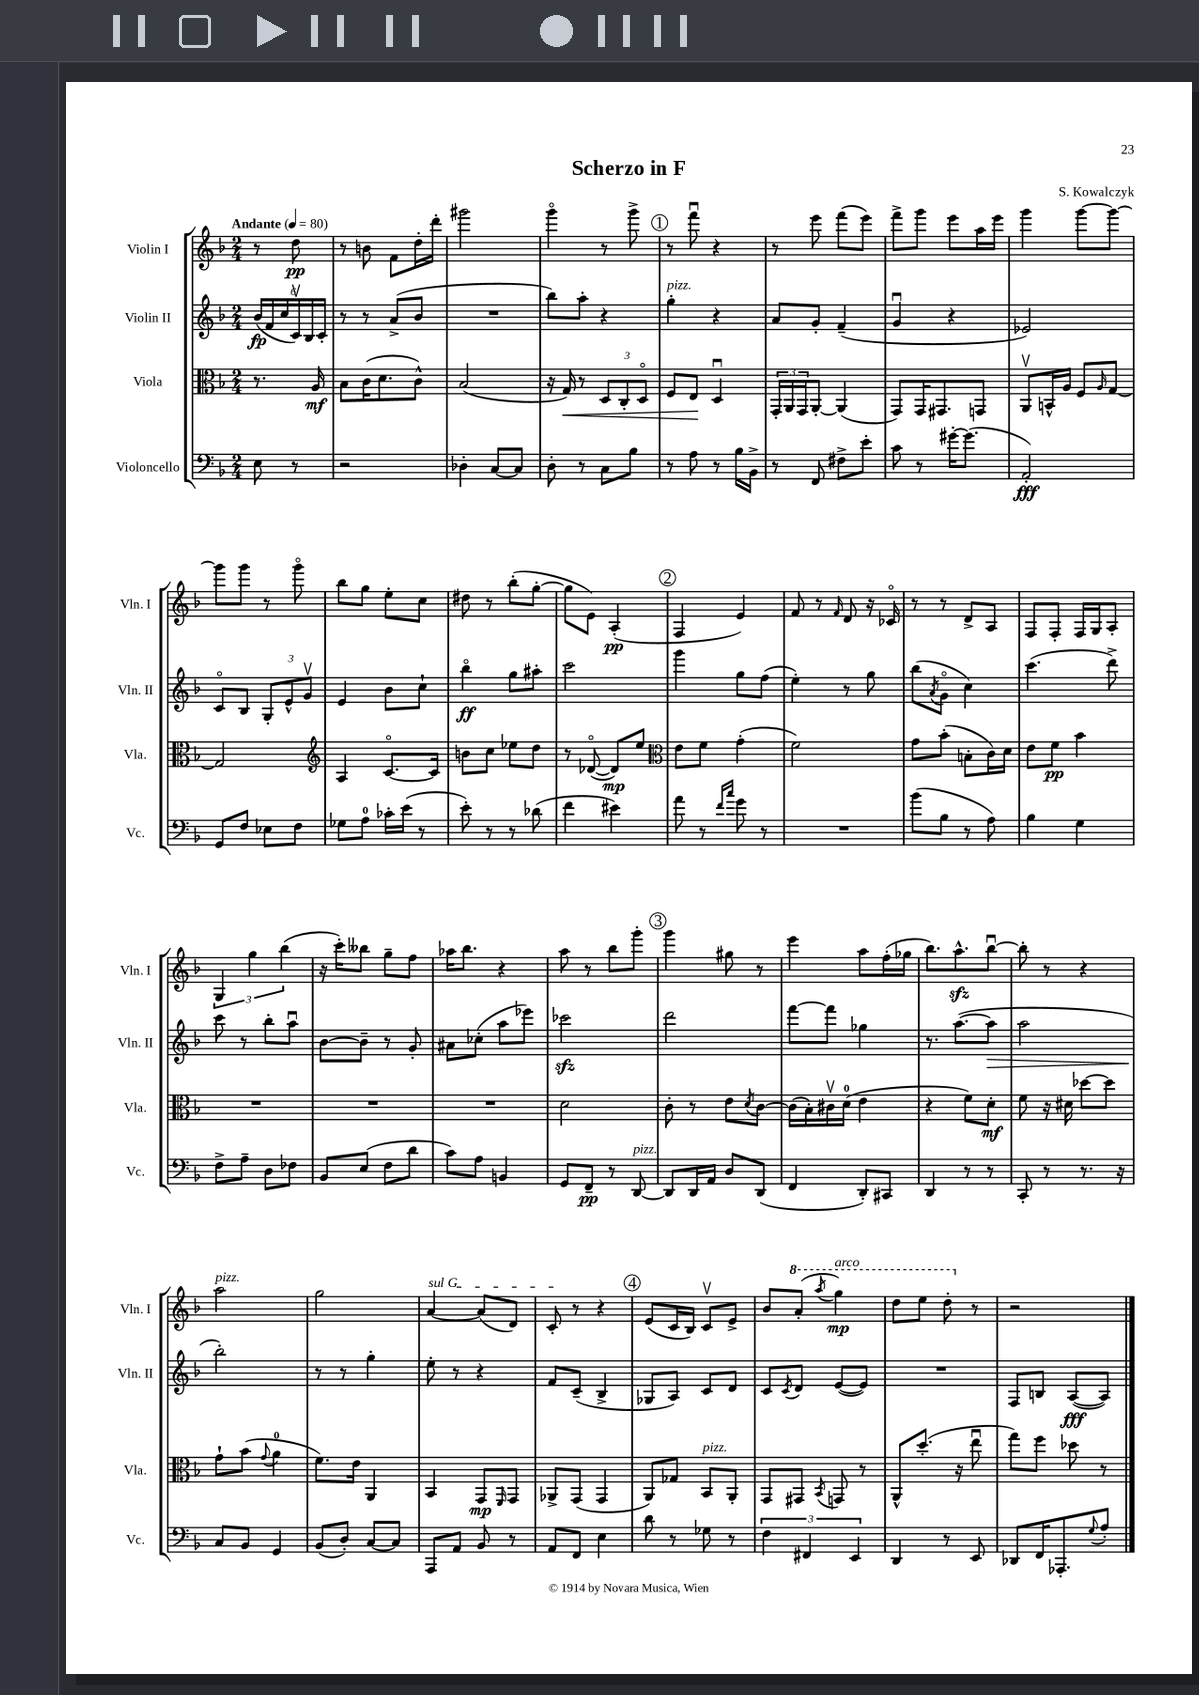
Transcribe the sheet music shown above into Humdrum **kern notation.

**kern	**kern	**kern	**kern
*staff4	*staff3	*staff2	*staff1
*clefF4	*clefC3	*clefG2	*clefG2
*k[b-]	*k[b-]	*k[b-]	*k[b-]
*M2/4	*M2/4	*M2/4	*M2/4
*MM80	*MM80	*MM80	*MM80
8E\	8.r	(24b-/LL	8r
.	.	24f/	.
.	.	24cc/	.
8r	.	24cv/)	8dd\
.	.	24B-/	.
.	16A/	.	.
.	.	24c'/JJ	.
=	=	=	=
2r	8B-\L	8r	8r
.	(16c\K	8r	8b\
.	8.d\	.	.
.	.	(8a^/L	8f\L
.	8c^^\J)	8b-/J	16dd'\L
.	.	.	16ddd'\JJ
=	=	=	=
4D-'\	(2B-/	2r	2ggg#\
[8C/L	.	.	.
8C/]J	.	.	.
=	=	=	=
8D'\	16r	8bb-\L)	4gggo\
.	16G/)	.	.
8r	8r	8aa'\J	.
8C\L	12D/L	4r	8r
.	12C'/	.	.
8B-\J	.	.	8ggg^\
.	12Do/J	.	.
=	=	=	=
8r	8F/L	4gg'\	8r
8A\	8E/J	.	8fffu\
8r	4Du/	4r	4r
16B-\LL	.	.	.
16BB-^\JJ	.	.	.
=	=	=	=
8r	24GG'/LL	8a/L	8r
.	24AA/	.	.
.	24GG/J	.	.
8FF/	[8AA'/J	8g'/J	8eee\
8F#^\L	(4AA/]	(4f~/	(8fff\L
8e'\J	.	.	8eee\J)
=	=	=	=
8c\	8GG/L)	4gu/	8fff^\L
8r	16GG/K	.	8ggg\J
.	8.GG#/	.	.
[16g#'\LK	.	4r	8eee\L
(8.g#\]J	.	.	.
.	8GG/J	.	16aa\L
.	.	.	16eee\JJ
=	=	=	=
2AA'/)	8AAv/L	2e-/)	4ggg\
.	16BB^^/L	.	.
.	16A/JJ	.	.
.	8F/L	.	[8ggg\L
.	16qqA/	.	.
.	[8G/J	.	8ggg\_J
=	=	=	=
8GG/L	2G/]	8co/L	8ggg\]L
8F/J	.	8B-/J	8ggg\J
8E-\L	.	12G'/L	8r
.	.	12e^^/	.
8F\J	.	.	8gggo\
.	.	12gv/J	.
=	=	=	=
*	*clefG2	*	*
8G-\L	4A/	4e/	8bb-\L
8A\J	.	.	8gg\J
16c-'\LL	[8.co/L	8b-\L	8ee'\L
(16e\JJ	.	.	.
8r	.	8cc`\J	8cc\J
.	16c/]Jk	.	.
=	=	=	=
8e'\)	8b\L	4bb-o\	8dd#\
8r	8cc\J	.	8r
8r	8ee-\L	8gg\L	(8bb-'\L
(8d-\	8dd\J	8aa#'\J	[8gg'\J
=	=	=	=
4f\	8r	2ccc\	8gg\]L
.	([8d-o/	.	8e\J)
4e#\)	8d-/]L)	.	(4A'/
.	8ee/J	.	.
=	=	=	=
*	*clefC3	*	*
8a\	8e\L	4ggg\	4F/
8r	8f\J	.	.
16qqf/LL	.	.	.
16qqcc/JJ	.	.	.
8g\	(4g'\	8gg\L	4e/)
8r	.	(8ff\J	.
=	=	=	=
2r	2f\)	4ee'\)	8f/
.	.	.	8r
.	.	.	16qqf/
.	.	8r	8d/
.	.	8gg\	16r
.	.	.	16c-o/
=	=	=	=
(8b-\L	8g\L	(8bb-\L	8r
.	.	8qa/	.
8B-\J	(8b-'\J	8go\J	8r
8r	8B'\L	4cc\)	8d^/L
8A\)	16c\L)	.	8A/J
.	16d\JJ	.	.
=	=	=	=
4B-\	8e\L	(4.ccc\	8F/L
.	8f\J	.	8F'/J
4G\	4b-\	.	16F/LL
.	.	.	16G/J
.	.	8ddd^\)	8A'/J
=	=	=	=
8F^\L	2r	8ccc\	6G/
8A~\J	.	8r	.
.	.	.	6gg\
8D\L	.	8bb-'\L	.
.	.	.	(6bb-\
8F-\J	.	8aau\J	.
=	=	=	=
8BB-/L	2r	[8b-\L	16r
.	.	.	16ccc'\LK)
(8E/J	.	8b-~\]J	8bb--\J
8F\L	.	8r	8gg~\L
8d\J	.	8g'/	8ff\J
=	=	=	=
8c\L)	2r	8a#\L	16aa-\LK
.	.	.	8.bb-\J
8A\J	.	(8cc-'\J	.
4BB/	.	8aa\L	4r
.	.	8eee-\J)	.
=	=	=	=
8GG/L	2d\	2ccc-\	8aa\
8FF~/J	.	.	8r
8r	.	.	8bb-\L
[8DD/	.	.	8ggg'\J
=	=	=	=
8DD/]L	8c'\	2ddd\	4ggg\
16DD/L	8r	.	.
16AA/JJ	.	.	.
8D/L	8e\L	.	8gg#\
.	8qd/	.	.
(8DD/J	[8c\J	.	8r
=	=	=	=
4FF/	(16c\]LL	[8fff\L	4eee\
.	16B-'\)	.	.
.	16c#v\	8fff\]J	.
.	(16d\JJ	.	.
8DD'/L)	4e\	4gg-\	8aa\L
8CC#/J	.	.	(16ff'\L
.	.	.	16gg-\JJ
=	=	=	=
4DD/	4r	8.r	8.bb-\L)
.	.	([8.aa\L	8.aa^^\
8r	8f\L)	.	.
8r	8d'\J	8aa\]J	[8bb-u\J
=	=	=	=
8CC'/	8f\	2aa\	8bb-'\]
8r	16r	.	8r
.	16d#\	.	.
8.r	[8dd-\L	.	4r
.	8dd-\]J	.	.
16r	.	.	.
=	=	=	=
8C/L	8g`\L	2bb-'\)	2aa\
8BB-/J	(8b-\J	.	.
.	8qqg/	.	.
4GG/	4a\	.	.
=	=	=	=
(8BB-/L	8.f\L)	8r	2gg\
8D'/J)	.	8r	.
.	16e\Jk	.	.
[8C/L	4AA/	4gg'\	.
8C/]J	.	.	.
=	=	=	=
8AAA/L	4BB-/	8ee'\	[4a/
8AA/J	.	8r	.
8BB-/	8GG/L	4r	(8a/]L
.	16qqFF/	.	.
8r	8GG/J	.	8d/J)
=	=	=	=
8AA/L	8AA-^/L	8f/L	8c'/
8FF/J	(8GG/J	(8c~/J	8r
4E\	4GG/	4B-^/	4r
=	=	=	=
8d\	8AA/L)	8G-/L	(8e/L
8r	8G-/J	8A/J)	16c/L
.	.	.	16B-/JJ)
8G-\	8BB-/L	8c/L	8cv/L
8r	8AA'/J	8d/J	8e^/J
=	=	=	=
6F\	8GG/L	8c/L	8b-/L
.	.	8qc/	.
.	8GG#/J	8d/J	(8aa'/J
6FF#/	.	.	.
.	8qBB-/	.	8qaaa/
.	8GG/	([8e/L	4ggg\)
6EE/	.	.	.
.	8r	8e/]J)	.
=	=	=	=
4DD/	8AA^^/L	2r	8ddd\L
.	(8.dd'/J	.	8eee\J
8r	.	.	8ddd'\
.	16r	.	.
8EE/	8eeu\	.	8r
=	=	=	=
8DD-/L	8gg\L)	8F/L	2r
16FF/K	8ff\J	8B/J	.
8.AAA-'/	.	.	.
.	8dd-\	([8A/L	.
8qqG/	.	.	.
8A'/J	8r	8A/]J)	.
==	==	==	==
*-	*-	*-	*-
